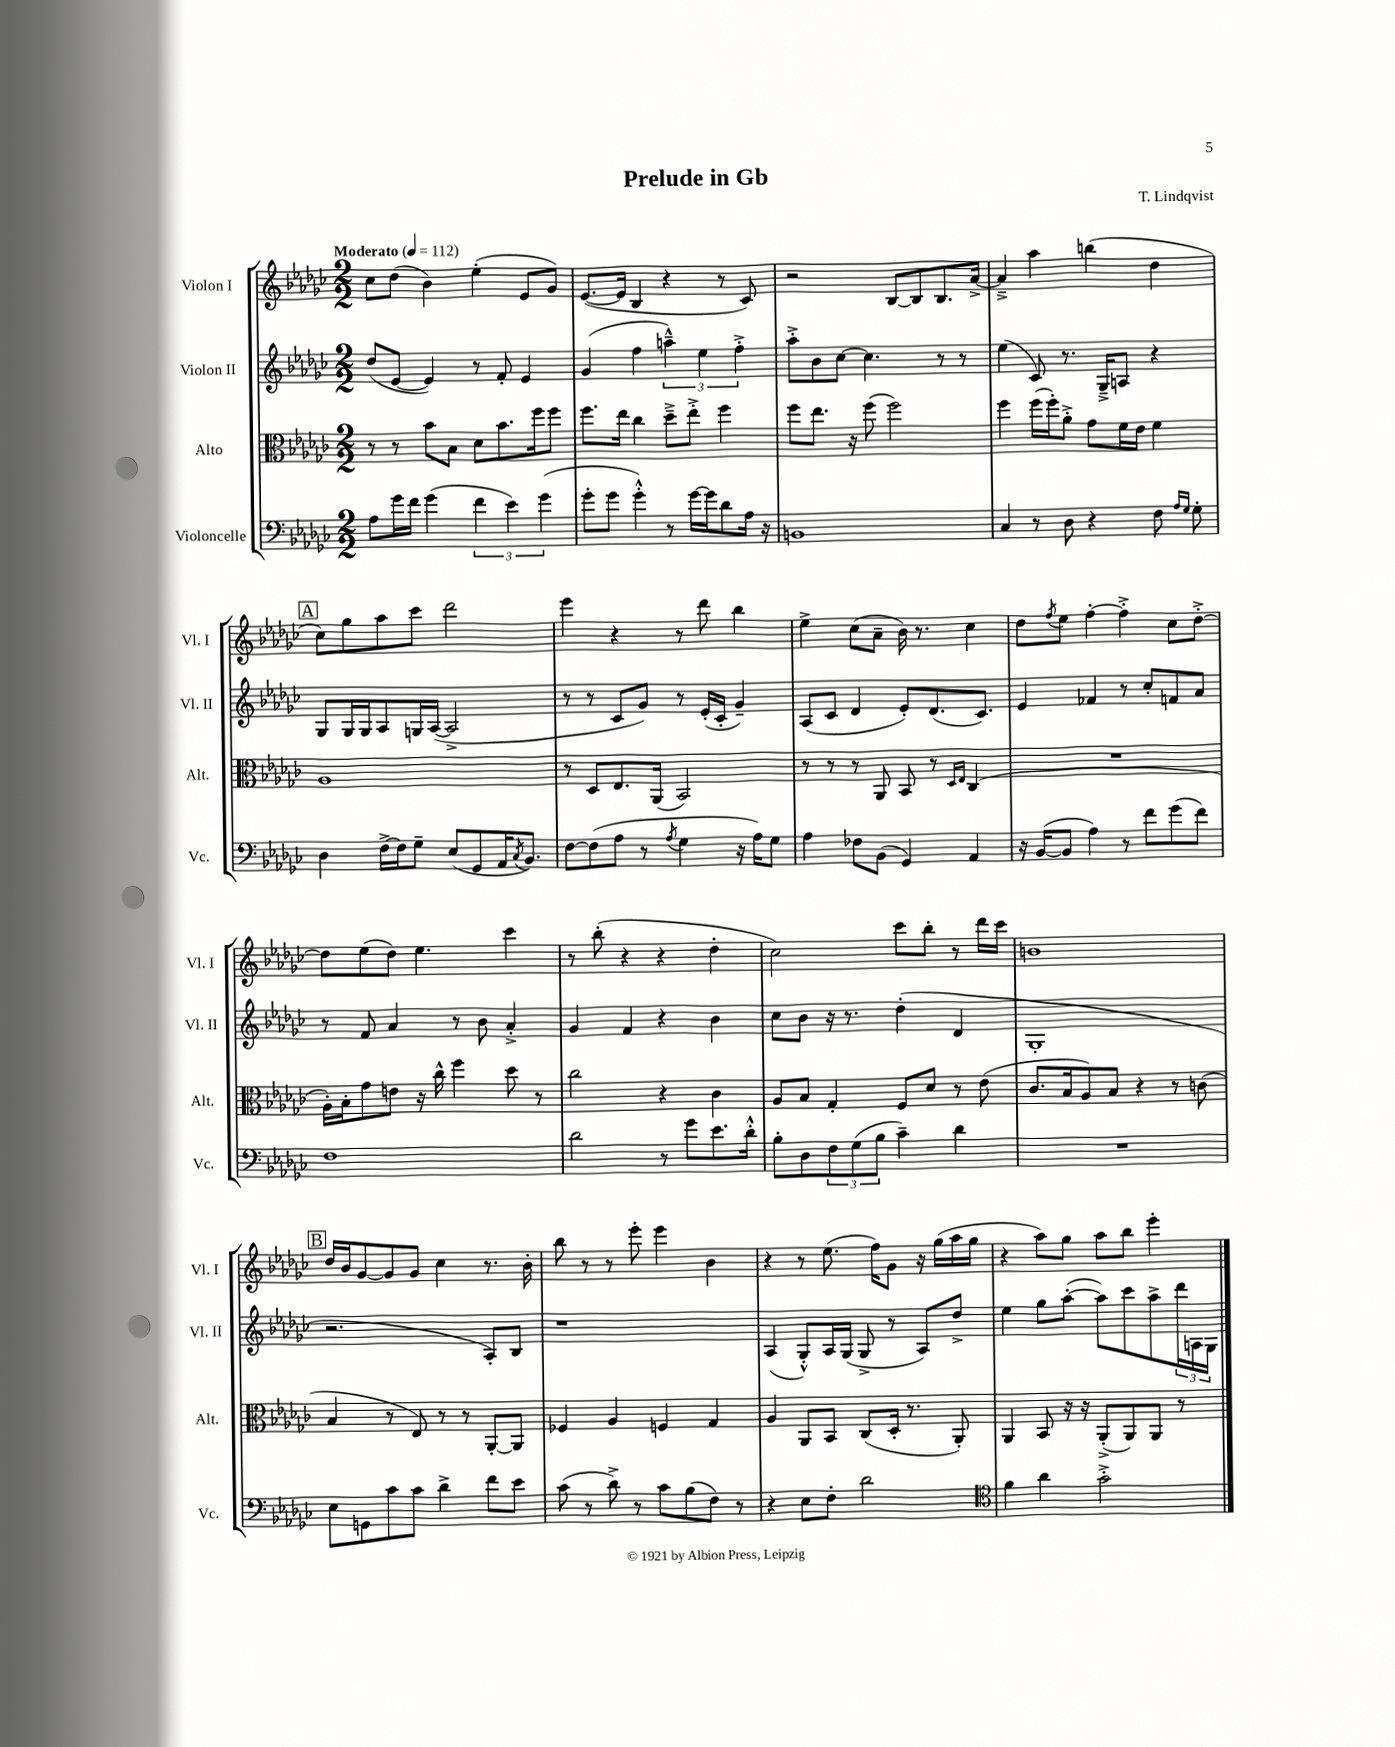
\header { title = "Prelude in Gb" composer = "T. Lindqvist" }
<<
\new StaffGroup <<
\new Staff = "s0" \with { instrumentName = "Violon I" shortInstrumentName = "Vl. I" } {
    \clef treble \key ges \major \numericTimeSignature \time 2/2 \tempo "Moderato" 4 = 112
    ces''8 des''8( bes'4) ees''4-.( ees'8 ges'8) |
    ees'8.~( ees'16 bes4 r4 r8 ces'8) |
    r2 bes8~ bes8 bes8. aes'16~-> |
    aes'4---> aes''4 b''4( des''4 |
    \mark \markup { \box "A" } ces''8) ges''8 aes''8 ces'''8 des'''2 |
    ees'''4 r4 r8 des'''8 bes''4 |
    ees''4-> ces''8( aes'8-- bes'16) r8. ces''4 |
    des''8 \acciaccatura { f''8 } ees''8 f''4~-. f''4-.-> ces''8 des''8~-.-> |
    des''8 ees''8( des''8) ees''4. ces'''4 |
    r8 bes''8-.( r4 r4 des''4-. |
    ces''2) ces'''8 bes''8-. r8 des'''16 ces'''16 |
    b'1 |
    \mark \markup { \box "B" } des''16 bes'16 ges'8~ ges'8 ges'8 ces''4 r8. bes'16-. |
    bes''8 r8 r8 ees'''8-. ees'''4 bes'4 |
    r4 r8 ees''8.( f''16) ges'8 r16 ges''16( aes''16 ges''16 |
    r4 aes''8) ges''8 aes''8 bes''8 ees'''4-. \bar "|." |
}
\new Staff = "s1" \with { instrumentName = "Violon II" shortInstrumentName = "Vl. II" } {
    \clef treble \key ges \major \numericTimeSignature \time 2/2
    des''8( ees'8~ ees'4) r8 f'8-. ees'4 |
    ges'4( f''4 \tuplet 3/2 { a''4---^) ees''4 f''4-.-> } |
    aes''8-.-> bes'8 ces''8~ ces''4. r8 r8 |
    ees''4( ces'8) r8. ges16---> a8 r4 |
    \mark \markup { \box "A" } ges8 ges16 ges16 aes8 g16 aes16~( aes2-> |
    r8 r8 ces'8 ges'8) r8 ees'16-.( ces'16-. ges'4--) |
    aes8( ces'8 des'4 ees'8-.) des'8.( ces'8.) |
    ees'4 fes'4 r8 ces''8-. f'8 aes'8 |
    r8 f'8 aes'4 r8 bes'8 aes'4-.-> |
    ges'4 f'4 r4 bes'4 |
    ces''8 bes'8 r16 r8. des''4-.( des'4 |
    ges1-. |
    \mark \markup { \box "B" } r2. aes8-.) bes8 |
    r1 |
    aes4( ges8-.-^) aes16 ges16( ges8-> r8 aes8) des''8-> |
    ees''4 ges''8 aes''8~-.( aes''8) ces'''8 aes''8-> \tuplet 3/2 { des'''16 a16 ges16 } \bar "|." |
}
\new Staff = "s2" \with { instrumentName = "Alto" shortInstrumentName = "Alt." } {
    \clef alto \key ges \major \numericTimeSignature \time 2/2
    r8 r8 bes'8 bes8 des'8 bes'8. f''16 f''8 |
    f''8. ees''16 ces''4 des''8---> ees''8-.-> f''4 |
    f''8 ees''8. r16 f''8( f''2) |
    f''4 f''16( f''16-.) aes'8-.-> ges'8 f'16 ees'16 f'4 |
    \mark \markup { \box "A" } aes1 |
    r8 des8 ees8. aes,16( bes,2) |
    r8 r8 r8 aes,8 bes,8 r8 \grace { des16 ees16 } ces4( |
    R1 |
    aes16-.) bes16-. ges'8 e'8 r16 ces''16-^ f''4 des''8 r8 |
    ces''2 r4 ces'4 |
    aes8 bes8 ges4-. f8 des'8 r8 ees'8( |
    ces'8. bes16 aes8) bes8 r4 r8 c'8( |
    \mark \markup { \box "B" } bes4 r8 ees8) r8 r8 aes,8~-. aes,8 |
    fes4 aes4 f4 ges4 |
    aes4 aes,8 bes,8 ces8( des16-. r8. aes,8-.) |
    aes,4 bes,8 r16 r16 aes,8-.->( aes,8) aes,8 r8 \bar "|." |
}
\new Staff = "s3" \with { instrumentName = "Violoncelle" shortInstrumentName = "Vc." } {
    \clef bass \key ges \major \numericTimeSignature \time 2/2
    aes8 ges'16 f'16 ges'4( \tuplet 3/2 { f'4 ees'4) ges'4( } |
    ges'8-. ges'8 ges'4-.-^) r8 ges'16~ ges'16 des'8 aes16 r16 |
    b,1 |
    ces4 r8 des8 r4 f8 \grace { aes16 ges16 } ges8-. |
    \mark \markup { \box "A" } des4 f16~-> f16 ges8-- ees8( ges,8 aes,16 \acciaccatura { ces8 } bes,8.) |
    f8~ f8( aes8 r8 \acciaccatura { aes8 } ges4 r16 aes16) ges8 |
    aes4 fes8 bes,8( ges,4) aes,4 |
    r16 bes,16~( bes,8 aes4) r8 f'8 ges'8( f'8) |
    f1 |
    des'2 r8 ges'8 ees'8. des'16-.-^ |
    bes8-. des8 \tuplet 3/2 { f8 ges8( bes8 } ces'4--) des'4 |
    R1 |
    \mark \markup { \box "B" } ees8 g,8 ces'8 ces'8 des'4-> f'8 ees'8 |
    ces'8( r8 des'8->) r8 ces'8 bes8( f8) r8 |
    r4 ees8 f8-. des'2 |
    \clef tenor f'4 aes'4 ges'2-.-> \bar "|." |
}
>>
>>
\layout { \context { \Score \remove "Bar_number_engraver" } }
